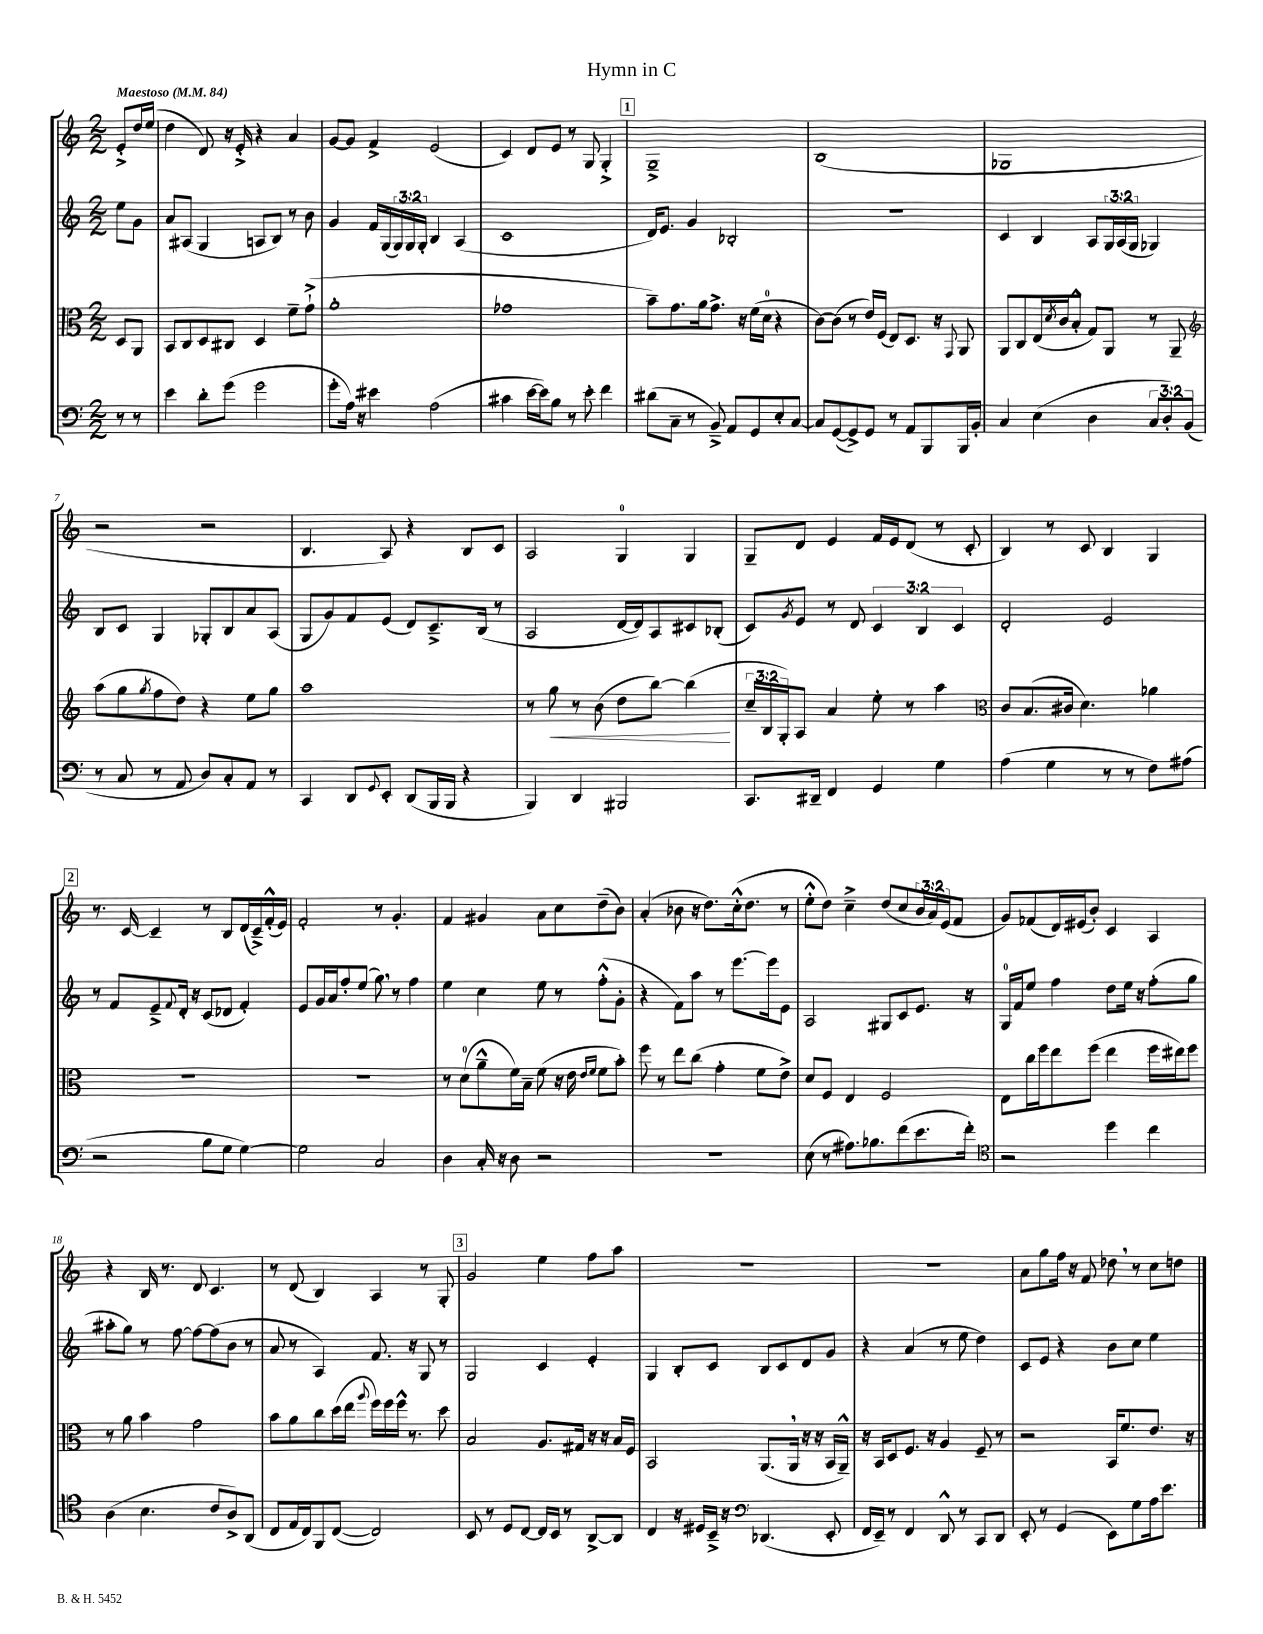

**kern	**kern	**kern	**kern
*staff4	*staff3	*staff2	*staff1
*clefF4	*clefC3	*clefG2	*clefG2
*k[]	*k[]	*k[]	*k[]
*M2/2	*M2/2	*M2/2	*M2/2
*MM84	*MM84	*MM84	*MM84
8r	8D	8ee	8e'^
8r	8AA	8g	16dd
.	.	.	(16ee
=	=	=	=
4e	8BB	8a	4dd
.	8C	(8A#	.
8d'	8D	4G	8d)
(8g	8C#	.	16r
.	.	.	16e'^
2g	4D	8A	4r
.	.	8B)	.
.	8f~	8r	4a
.	(8g`^	8b	.
=	=	=	=
8g'	1a'	4g	[8g
16A)	.	.	8g]
16r	.	.	.
4e#	.	16f	4f^
.	.	(16G	.
.	.	24G)	.
.	.	24G	.
.	.	24G'	.
(2A	.	4B	(2e
.	.	(4A	.
=	=	=	=
4c#	1g-	1c	4c)
[16e	.	.	8d
16e])	.	.	.
8B	.	.	8e
8r	.	.	8r
8e'	.	.	8G
4f	.	.	4G'^
=	=	=	=
(8d#	8b~)	16d)	1G~^
.	.	8.e	.
8C~	8.g	.	.
8r	.	4g	.
.	16a	.	.
8BB~^)	8.g^	.	.
8AA	.	2B-'	.
.	16r	.	.
8GG	(16f	.	.
.	16d	.	.
8E'	4r	.	.
[8C	.	.	.
=	=	=	=
8C]	[8c)	1r	(1B
([8GG	(8c]	.	.
8GG^])	8r	.	.
8GG	16e)	.	.
.	(16F	.	.
8r	8E)	.	.
8AA	8.D	.	.
8BBB	.	.	.
.	16r	.	.
.	8qqGG	.	.
16BBB	8AA	.	.
16BB'	.	.	.
=	=	=	=
4C	8AA	4c	1G-
.	8C	.	.
(4E	(16E	4B	.
.	8qd	.	.
.	16c	.	.
.	8B'^^	.	.
4D	8G)	8A	.
.	8AA	24G	.
.	.	(24A	.
.	.	24G	.
12C	8r	4G-)	.
12D')	.	.	.
.	8AA~	.	.
(12BB	.	.	.
=	=	=	=
*	*clefG2	*	*
8r	(8aa	8B	2r
8C	8gg	8c	.
.	8qgg	.	.
8r	8ff	4G	.
8AA	8dd)	.	.
8D)	4r	8G-'	2r
8C'	.	8B	.
8AA	8ee	8a	.
8r	8gg	(8A	.
=	=	=	=
4CC	1aa	8G	4.B
.	.	8g)	.
8DD	.	8f	.
8qqGG	.	.	.
8EE'	.	(8e	8A)
(8DD	.	8d)	4r
16BBB	.	8.c~^	.
16BBB	.	.	.
4r	.	.	8B
.	.	(16B	.
.	.	8r	8c
=	=	=	=
4BBB)	8r	2A	2A
.	8gg	.	.
4DD	8r	.	.
.	(8b	.	.
2BBB#	8dd	[16d	4G
.	.	16d])	.
.	[8bb)	8A	.
.	(4bb]	8c#	4G
.	.	(8B-'	.
=	=	=	=
8.CC	24cc~	8c)	8G~
.	24B	.	.
.	24G')	.	.
.	.	8qg	.
.	8A	8e	8d
16DD#~	.	.	.
4FF	4a	8r	4e
.	.	8d	.
4GG	8ee'	6c	16f
.	.	.	16e
.	8r	.	(8d
.	.	6B	.
4G	4aa	.	8r
.	.	6c	.
.	.	.	8c'
=	=	=	=
*	*clefC3	*	*
(4A	8c	2d'	4B)
.	(8.B	.	.
4G	.	.	8r
.	16c#	.	.
.	4.d)	.	8c
8r	.	2e	4B
8r	.	.	.
8F)	4a-	.	4G
(8A#	.	.	.
=	=	=	=
2r	1r	8r	8.r
.	.	8f	.
.	.	.	[16c
.	.	8e~^	4c~]
.	.	8qqf	.
.	.	16d'	.
.	.	16r	.
8B	.	(8c	8r
8G	.	8d-	8B
[4G)	.	4f')	(16d
.	.	.	16c~^)
.	.	.	(16f'^^
.	.	.	16e)
=	=	=	=
2G]	1r	8e	2f'
.	.	16g	.
.	.	16a	.
.	.	8ff'	.
.	.	(8ee	.
2C	.	8gg)	8r
.	.	8r	4.g'
.	.	4ff	.
=	=	=	=
4D	8r	4ee	4f
.	(8d	.	.
16C'	8a~^^	4cc	4g#
16r	.	.	.
8D	16f)	.	.
.	16B~	.	.
2r	(8f	8ee	8a
.	16r	8r	8cc
.	16e	.	.
.	16qqe	.	.
.	16qqf	.	.
.	8f	(8ff'^^	(8dd~
.	8b')	8g'	8b)
=	=	=	=
1r	8ff	4r	(4a'
.	8r	.	.
.	8ee	8f)	8b-
.	(8cc	8aa	16r
.	.	.	8.dd)
.	4g'	8r	.
.	.	[8.eee	(16cc'^^
.	.	.	8.dd
.	8f	.	.
.	.	16eee]	.
.	8e^)	8e	8r
=	=	=	=
(8E	8d	2A	8ee'^^
8r	8F	.	8dd)
8.A#)	4E	.	4cc~^
8.B-	.	.	.
.	2F	8G#	(8dd
(8f	.	8c	8cc
8.e	.	8.e	24b
.	.	.	24a)
.	.	.	(24e
.	.	.	8f
16f')	.	16r	.
=	=	=	=
*clefC4	*	*	*
2r	8E	16G	8g)
.	.	16f	.
.	16cc	8ee	(8f-
.	16ff	.	.
.	8ee	4ff	16d)
.	.	.	(16e#
.	(8ff	.	8b')
4dd	4ee	8dd	4c
.	.	16ee	.
.	.	16r	.
4cc	16ff	(8ff'	4A
.	16ee#)	.	.
.	8ff	8gg	.
=	=	=	=
(4A	8r	8aa#'	4r
.	8a	8gg)	.
4.B	4b	8r	16B
.	.	.	8.r
.	.	[8ff	.
.	2g	8ff_	8d
8c	.	(8ff]	4.c
8A^)	.	8b	.
(8AA	.	8r	.
=	=	=	=
8C	8b	8a	8r
16E	8a	8r	(8d
16C)	.	.	.
8FF	8cc	4A)	4B)
([8C	(16dd	.	.
.	16ee	.	.
.	8qqaa	.	.
2C])	16ff)	8.f	4A
.	16ff	.	.
.	16ff^^	.	.
.	8.r	16r	.
.	.	8G	8r
.	8dd	8r	8G'
=	=	=	=
8BB	2B	2G	2g
8r	.	.	.
8D	.	.	.
[8C	.	.	.
16C]	8.A	4c	4ee
16BB	.	.	.
8r	.	.	.
.	16G#	.	.
[8AA^	16r	4e'	8ff
.	16r	.	.
8AA]	16B	.	8aa
.	16F	.	.
=	=	=	=
4C	2BB	4G	1r
16r	.	8B'	.
16D#	.	.	.
16BB~^	.	8c	.
16r	.	.	.
*clefF4	*	*	*
(4.DD-	(8.AA	8B	.
.	.	8c	.
.	16AA	.	.
.	16r	8d	.
.	16r	.	.
8EE'	16BB	8g	.
.	16AA~^^)	.	.
=	=	=	=
16FF	16r	4r	1r
16EE~)	16BB	.	.
8r	8D	.	.
4FF	8.F	(4a	.
.	16r	.	.
8DD^^	4A	8r	.
8r	.	8ee	.
8CC	8F~	4dd)	.
8DD	8r	.	.
=	=	=	=
8EE'	2r	8c	8a
8r	.	8e	8gg
(4GG	.	4r	16ff
.	.	.	16r
.	.	.	8f
8EE)	16BB	8b	8dd-
.	8.f	.	.
8G	.	8cc	8r
16A	8.e	4ee	8cc
8.e	.	.	.
.	.	.	8dd
.	16r	.	.
==	==	==	==
*-	*-	*-	*-
